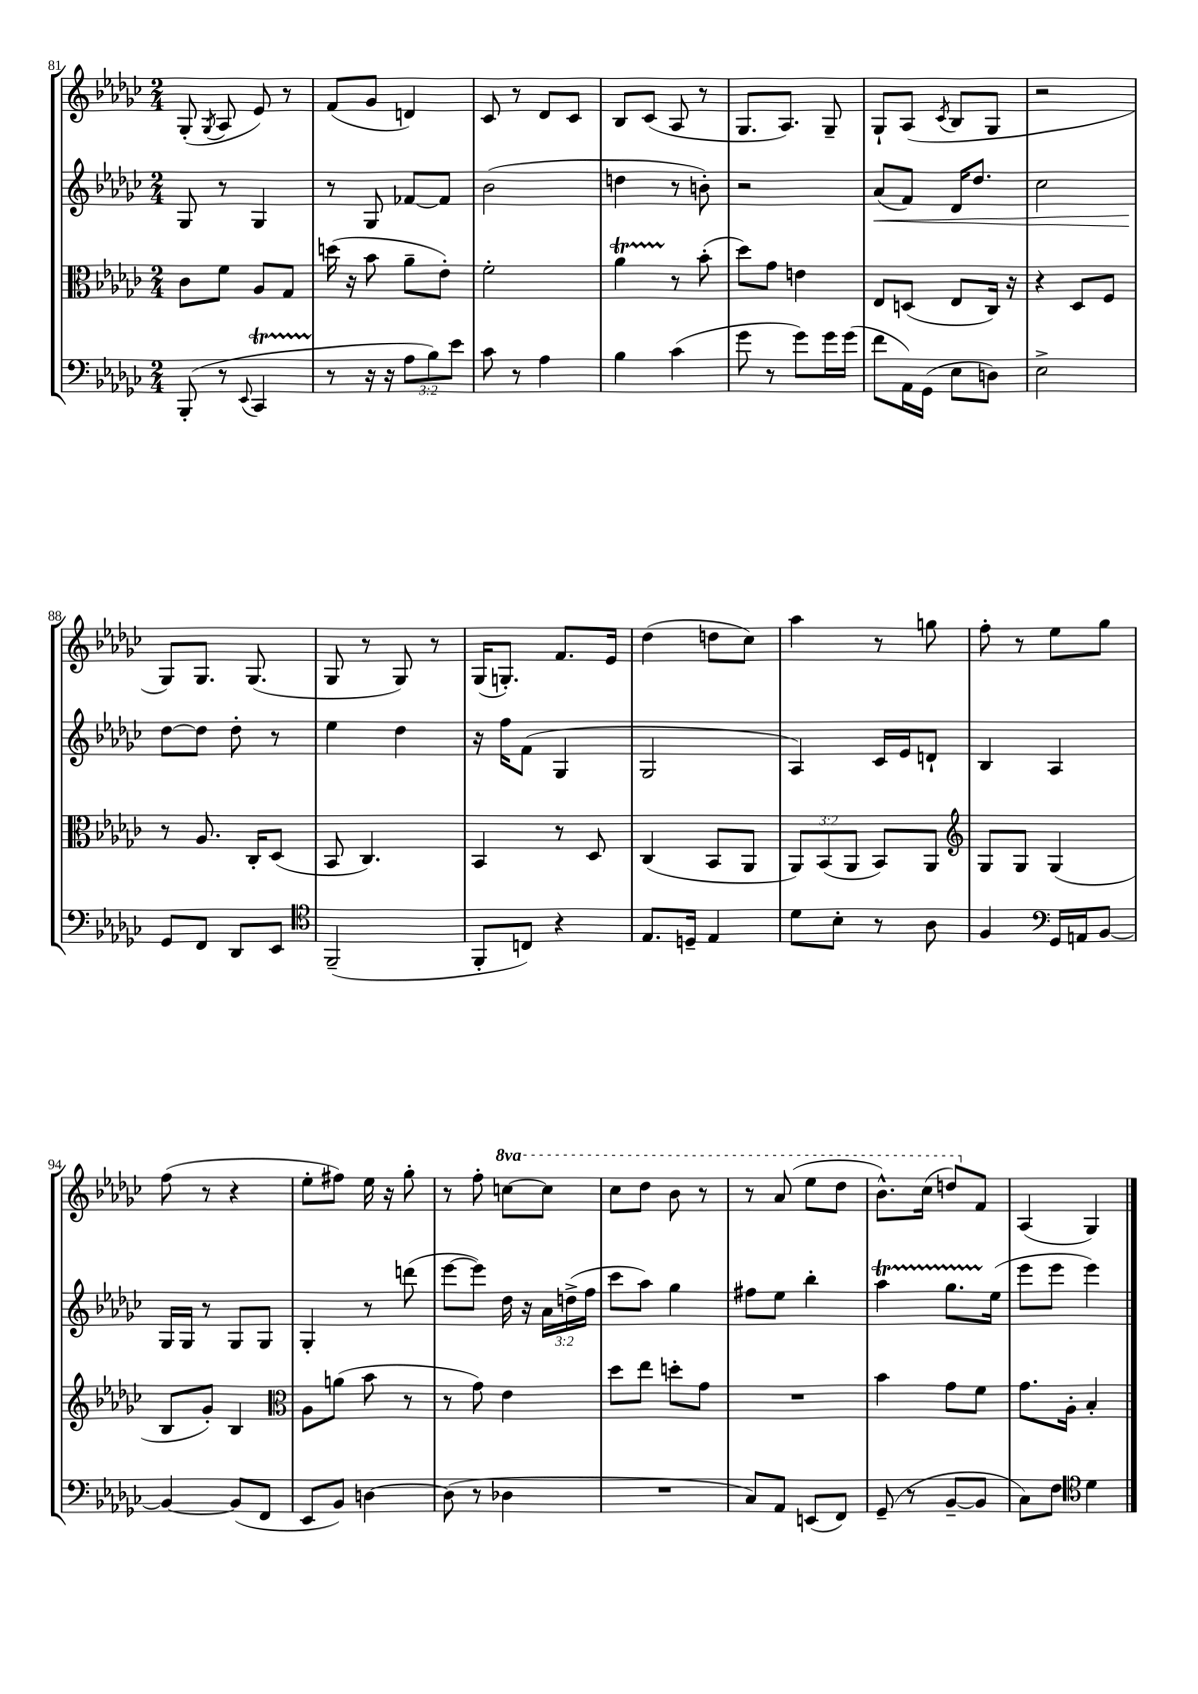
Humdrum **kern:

**kern	**kern	**kern	**kern
*staff4	*staff3	*staff2	*staff1
*clefF4	*clefC3	*clefG2	*clefG2
*k[b-e-a-d-g-c-]	*k[b-e-a-d-g-c-]	*k[b-e-a-d-g-c-]	*k[b-e-a-d-g-c-]
*M2/4	*M2/4	*M2/4	*M2/4
(8BBB-'/	8c-\L	8G-/	(8G-'/
.	.	.	8qG-/
8r	8f\J	8r	8A-/
8qqEE-/	.	.	.
4CC-/	8A-/L	4G-/	8e-/)
.	8G-/J	.	8r
=	=	=	=
8r	(16dd\	8r	(8f/L
.	16r	.	.
16r	8b-\	8G-/	8g-/J
16r	.	.	.
12A-\L	8a-~\L	[8f-/L	4d/)
12B-\)	.	.	.
.	8e-'\J)	8f-/]J	.
12e-\J	.	.	.
=	=	=	=
8c-\	2f'\	(2b-\	8c-/
8r	.	.	8r
4A-\	.	.	8d-/L
.	.	.	8c-/J
=	=	=	=
4B-\	4a-\	4dd\	8B-/L
.	.	.	(8c-/J
(4c-\	8r	8r	8A-/
.	(8b-'\	8b'\)	8r
=	=	=	=
8g-\	8dd-\L)	2r	8.G-/L
8r	8g-\J	.	.
.	.	.	8.A-/J)
8g-\L)	4e\	.	.
16g-\L	.	.	8G-~/
(16g-\JJ	.	.	.
=	=	=	=
8f\L	8E-/L	(8a-/L	8G-`/L
16AA-\L)	(8D/J	8f/J)	(8A-/J
(16GG-\JJ	.	.	.
.	.	.	8qc-/
8E-\L	8E-/L	16d-/LK	8B-/L
.	.	8.dd-/J	.
8D\J)	16C-/Jk)	.	8G-/J
.	16r	.	.
=	=	=	=
2E-^\	4r	2cc-\	2r
.	8D-/L	.	.
.	8F/J	.	.
=	=	=	=
8GG-/L	8r	[8dd-\L	8G-/L)
8FF/J	8.A-/	8dd-\]J	8.G-/J
8DD-/L	.	8dd-'\	.
.	16C-'/LK	.	(8.G-/
8EE-/J	(8D-/J	8r	.
=	=	=	=
*clefC4	*	*	*
(2FF~/	8BB-/	4ee-\	8G-/
.	4.C-/)	.	8r
.	.	4dd-\	8G-/)
.	.	.	8r
=	=	=	=
8FF'/L	4BB-/	16r	(16G-/LK
.	.	16ff\LK	8.G'/J)
8C/J)	.	(8f\J	.
4r	8r	4G-/	8.f/L
.	8D-/	.	.
.	.	.	16e-/Jk
=	=	=	=
8.E-/L	(4C-/	2G-/	(4dd-\
16D~/Jk	.	.	.
4E-/	8BB-/L	.	8dd\L
.	8AA-/J	.	8cc-\J)
=	=	=	=
8d-\L	12AA-/L)	4A-/)	4aa-\
.	(12BB-/	.	.
8B-'\J	.	.	.
.	12AA-/J	.	.
8r	8BB-/L)	16c-/LL	8r
.	.	16e-/J	.
8A-\	8AA-/J	8d`/J	8gg\
=	=	=	=
*	*clefG2	*	*
4F/	8G-/L	4B-/	8ff'\
.	8G-/J	.	8r
*clefF4	*	*	*
16GG-/LL	(4G-/	4A-/	8ee-\L
16AA/J	.	.	.
[8BB-/J	.	.	8gg-\J
=	=	=	=
4BB-/_	8B-/L	16G-/LL	(8ff\
.	.	16G-/JJ	.
.	8g-'/J)	8r	8r
(8BB-/]L	4B-/	8G-/L	4r
8FF/J	.	8G-/J	.
=	=	=	=
*	*clefC3	*	*
8EE-/L	8A-\L	4G-'/	8ee-'\L
8BB-/J)	(8a\J	.	8ff#\J)
[4D\	8b-\	8r	16ee-\
.	.	.	16r
.	8r	(8ddd\	8gg-'\
=	=	=	=
(8D\]	8r	[8eee-\L	8r
8r	8g-\)	8eee-\]J)	8ff'\
4D-\	4e-\	16dd-\	[8ccc\L
.	.	16r	.
.	.	24a-\LL	8ccc\]J
.	.	(24dd^\	.
.	.	24ff\JJ	.
=	=	=	=
2r	8dd-\L	8ccc-\L	8ccc-\L
.	8ee-\J	8aa-\J)	8ddd-\J
.	8dd'\L	4gg-\	8bb-\
.	8g-\J	.	8r
=	=	=	=
8C-/L)	2r	8ff#\L	8r
8AA-/J	.	8ee-\J	(8aa-/
(8EE/L	.	4bb-'\	8eee-\L
8FF/J)	.	.	8ddd-\J
=	=	=	=
(8GG-~/	4b-\	4aa-\	8.bb-^^\L)
8r	.	.	.
.	.	.	(16ccc-\Jk
[8BB-~/L	8g-\L	8.gg-\L	8ddd/L)
8BB-/]J	8f\J	.	8f/J
.	.	(16ee-\Jk	.
=	=	=	=
8C-\L)	8.g-\L	8eee-\L	(4A-/
8F\J	.	8eee-\J	.
.	16A-'\Jk	.	.
*clefC4	*	*	*
4d-\	4B-'/	4eee-\)	4G-/)
==	==	==	==
*-	*-	*-	*-
